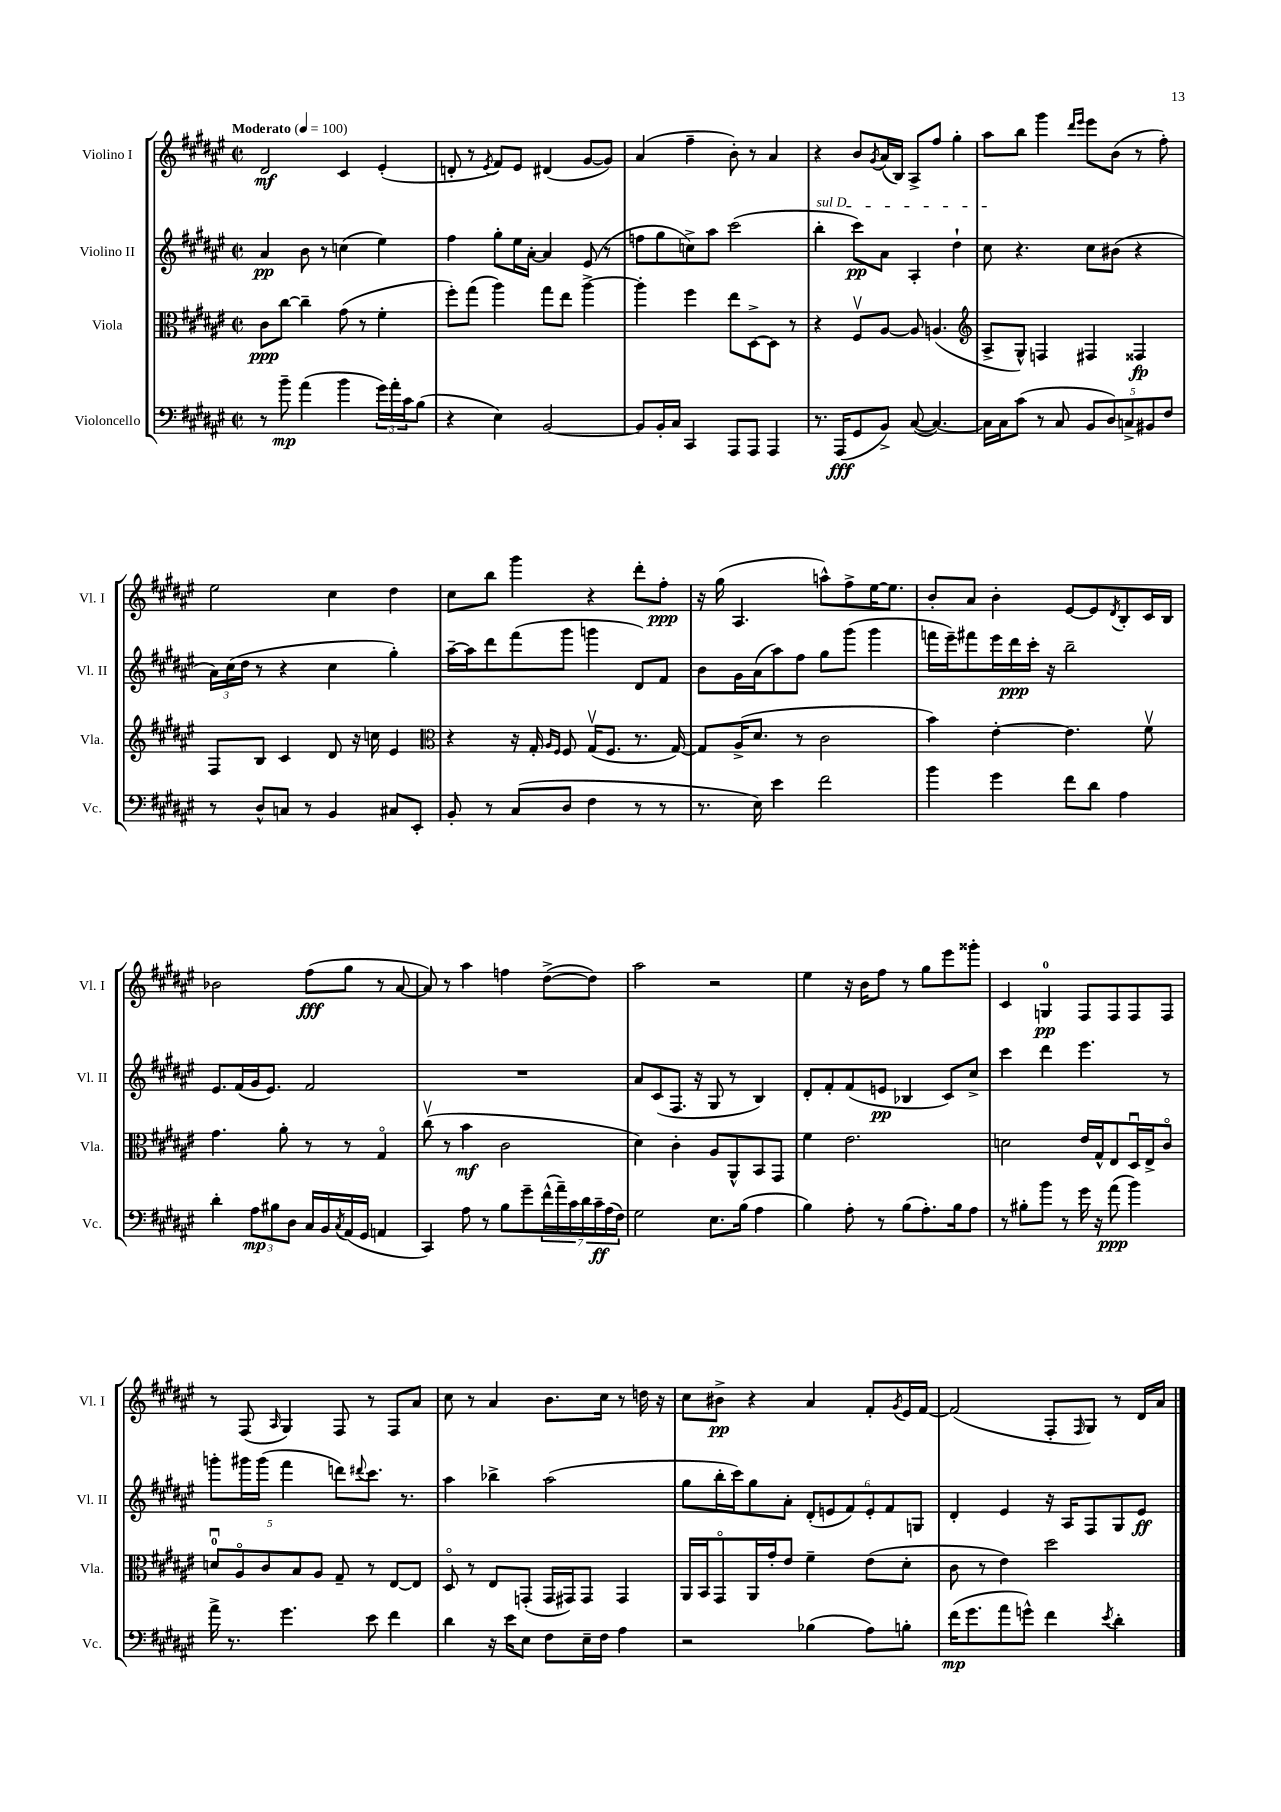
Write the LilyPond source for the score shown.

<<
\new StaffGroup <<
\new Staff = "s0" \with { instrumentName = "Violino I" shortInstrumentName = "Vl. I" } {
    \clef treble \key fis \major \defaultTimeSignature \time 2/2 \tempo "Moderato" 4 = 100
    dis'2\mf cis'4 eis'4-.( |
    d'8-. r8 \acciaccatura { eis'8 } fis'8) eis'8 dis'4( gis'8~ gis'8) |
    ais'4( fis''4-- b'8-.) r8 ais'4 |
    r4 b'8 \acciaccatura { gis'8 } ais'16( b16) ais8-> fis''8 gis''4-. |
    ais''8 b''8 gis'''4 \grace { dis'''16 eis'''16 } eis'''8 b'8( r8 fis''8-.) |
    eis''2 cis''4 dis''4 |
    cis''8 b''8 gis'''4 r4 dis'''8-. fis''8-.\ppp |
    r16 gis''16( ais4. a''8-^) fis''8-> eis''16~ eis''8. |
    b'8-. ais'8 b'4-. eis'8~ eis'8 \acciaccatura { dis'8 } b8-. cis'16 b16 |
    bes'2 fis''8\fff( gis''8 r8 ais'8~ |
    ais'8) r8 ais''4 f''4 dis''8~->( dis''8) |
    ais''2 r2 |
    eis''4 r16 b'16 fis''8 r8 gis''8 eis'''8 gisis'''8-. |
    cis'4 g4-0\pp fis8 fis8 fis8 fis8 |
    r8 fis8( \grace { ais16 } gis4) fis8 r8 fis8 ais'8 |
    cis''8 r8 ais'4 b'8. cis''16 r8 d''16 r16 |
    cis''8 bis'8->\pp r4 ais'4 fis'8-. \acciaccatura { gis'8 } eis'16 fis'16~ |
    fis'2( fis8-. \grace { fis16 } gis8) r8 dis'16 ais'16 \bar "|." |
}
\new Staff = "s1" \with { instrumentName = "Violino II" shortInstrumentName = "Vl. II" } {
    \clef treble \key fis \major \defaultTimeSignature \time 2/2
    ais'4\pp b'8 r8 c''4( eis''4) |
    fis''4 gis''8-. eis''16 ais'16~-. ais'4 eis'8( r8 |
    f''8 gis''8 c''8->) ais''8 cis'''2( |
    \once \override TextSpanner.bound-details.left.text = \markup { \italic "sul D" } b''4-.\startTextSpan cis'''8\pp) ais'8 ais4-. dis''4-! |
    cis''8\stopTextSpan r4. cis''8 bis'8( r4 |
    \tuplet 3/2 { ais'16) cis''16( dis''16 } r8 r4 cis''4 gis''4-.) |
    ais''16~-- ais''16 dis'''8 fis'''8( gis'''8 g'''4 dis'8) fis'8 |
    b'8 gis'16 ais'16( ais''8) fis''8 gis''8 gis'''8( gis'''4 |
    f'''16 eis'''16--) fis'''8 eis'''16 dis'''16\ppp cis'''16-. r16 b''2-- |
    eis'8. fis'16( gis'16 eis'8.) fis'2 |
    R1 |
    ais'8 cis'8( fis8. r16 gis8 r8 b4) |
    dis'8-. fis'8-. fis'8( e'8\pp bes4 cis'8) cis''8-> |
    cis'''4 dis'''4 eis'''4. r8 |
    g'''8-. gis'''16 gis'''16( fis'''4 d'''8) \appoggiatura { dis'''8 } cis'''8. r8. |
    ais''4 bes''4-> ais''2( |
    gis''8 b''16-. cis'''16) gis''8 ais'8-. \tuplet 6/4 { dis'8-.( e'8 fis'8) e'8-. fis'8 g8 } |
    dis'4-. eis'4 r16 ais16 fis8 gis8 eis'8\ff \bar "|." |
}
\new Staff = "s2" \with { instrumentName = "Viola" shortInstrumentName = "Vla." } {
    \clef alto \key fis \major \defaultTimeSignature \time 2/2
    cis'8\ppp cis''8~ cis''4-- gis'8( r8 fis'4-. |
    fis''8-.) gis''8( ais''4) gis''8 eis''8 ais''4~-> |
    ais''4-. fis''4 eis''8 dis8~-> dis8 r8 |
    r4 fis8\upbow ais8~ ais8 a4.( |
    \clef treble ais8-> gis8-^) f4 fis4 fisis4\fp |
    fis8 b8 cis'4 dis'8 r16 c''16 eis'4 |
    \clef alto r4 r16 gis16-. \grace { ais16 fis16 } fis8 gis16\upbow( fis8. r8. gis16~) |
    gis8 ais16->( dis'8. r8 cis'2 |
    b'4) eis'4~-. eis'4. fis'8\upbow |
    gis'4. ais'8-. r8 r8 gis4\flageolet |
    cis''8\upbow( r8 b'4\mf cis'2 |
    dis'4) cis'4-. ais8 ais,8-^ b,8 gis,8 |
    fis'4 eis'2. |
    d'2 eis'16 gis16-^ eis8 dis16\downbow eis16-> cis'8\flageolet |
    \tuplet 5/4 { d'8-0\downbow ais8\flageolet cis'8 b8 ais8 } gis8-- r8 eis8~ eis8 |
    dis8\flageolet r8 eis8 g,8-.( g,16 gis,16) gis,8 gis,4 |
    ais,16 b,16 gis,8\flageolet ais,16 gis'16-. eis'8 fis'4-- eis'8( dis'8-. |
    cis'8 r8 eis'4) dis''2 \bar "|." |
}
\new Staff = "s3" \with { instrumentName = "Violoncello" shortInstrumentName = "Vc." } {
    \clef bass \key fis \major \defaultTimeSignature \time 2/2
    r8 b'8--\mp ais'4( b'4 \tuplet 3/2 { gis'16) ais'16-. cis'16 } b8( |
    r4 eis4) b,2~ |
    b,8 b,16-. cis16 cis,4 ais,,8 ais,,8 ais,,4 |
    r8. ais,,16\fff( gis,8 b,8->) cis8~( cis4.~) |
    cis16 cis16 cis'8( r8 cis8 \tuplet 5/4 { b,8 dis8) c8-> bis,8 fis8 } |
    r8 dis8-^ c8 r8 b,4 cis8 eis,8-. |
    b,8-. r8 cis8( dis8 fis4 r8 r8 |
    r8. eis16) eis'4 fis'2 |
    b'4 gis'4 fis'8 dis'8 ais4 |
    dis'4-. \tuplet 3/2 { ais8\mp bis8 dis8 } cis16 b,16 \acciaccatura { cis8 } ais,16( gis,16 a,4 |
    cis,4) ais8 r8 b8 gis'8-- \tuplet 7/4 { fis'16-^( ais'16--) cis'16 dis'16 cis'16--\ff ais16( fis16) } |
    gis2 eis8. b16( ais4 |
    b4) ais8-. r8 b8( ais8.-.) b16 ais8 |
    r8 bis8-. b'8 r8 gis'16 r16 ais'8\ppp( b'4) |
    ais'16-> r8. gis'4. eis'8 fis'4 |
    dis'4 r16 eis'16 eis8 fis8 eis16-- fis16 ais4 |
    r2 bes4( ais8) b8-. |
    fis'16\mp( gis'8. ais'8 g'8-^) fis'4 \acciaccatura { eis'8 } dis'4-. \bar "|." |
}
>>
>>
\layout { \context { \Score \remove "Bar_number_engraver" } }
